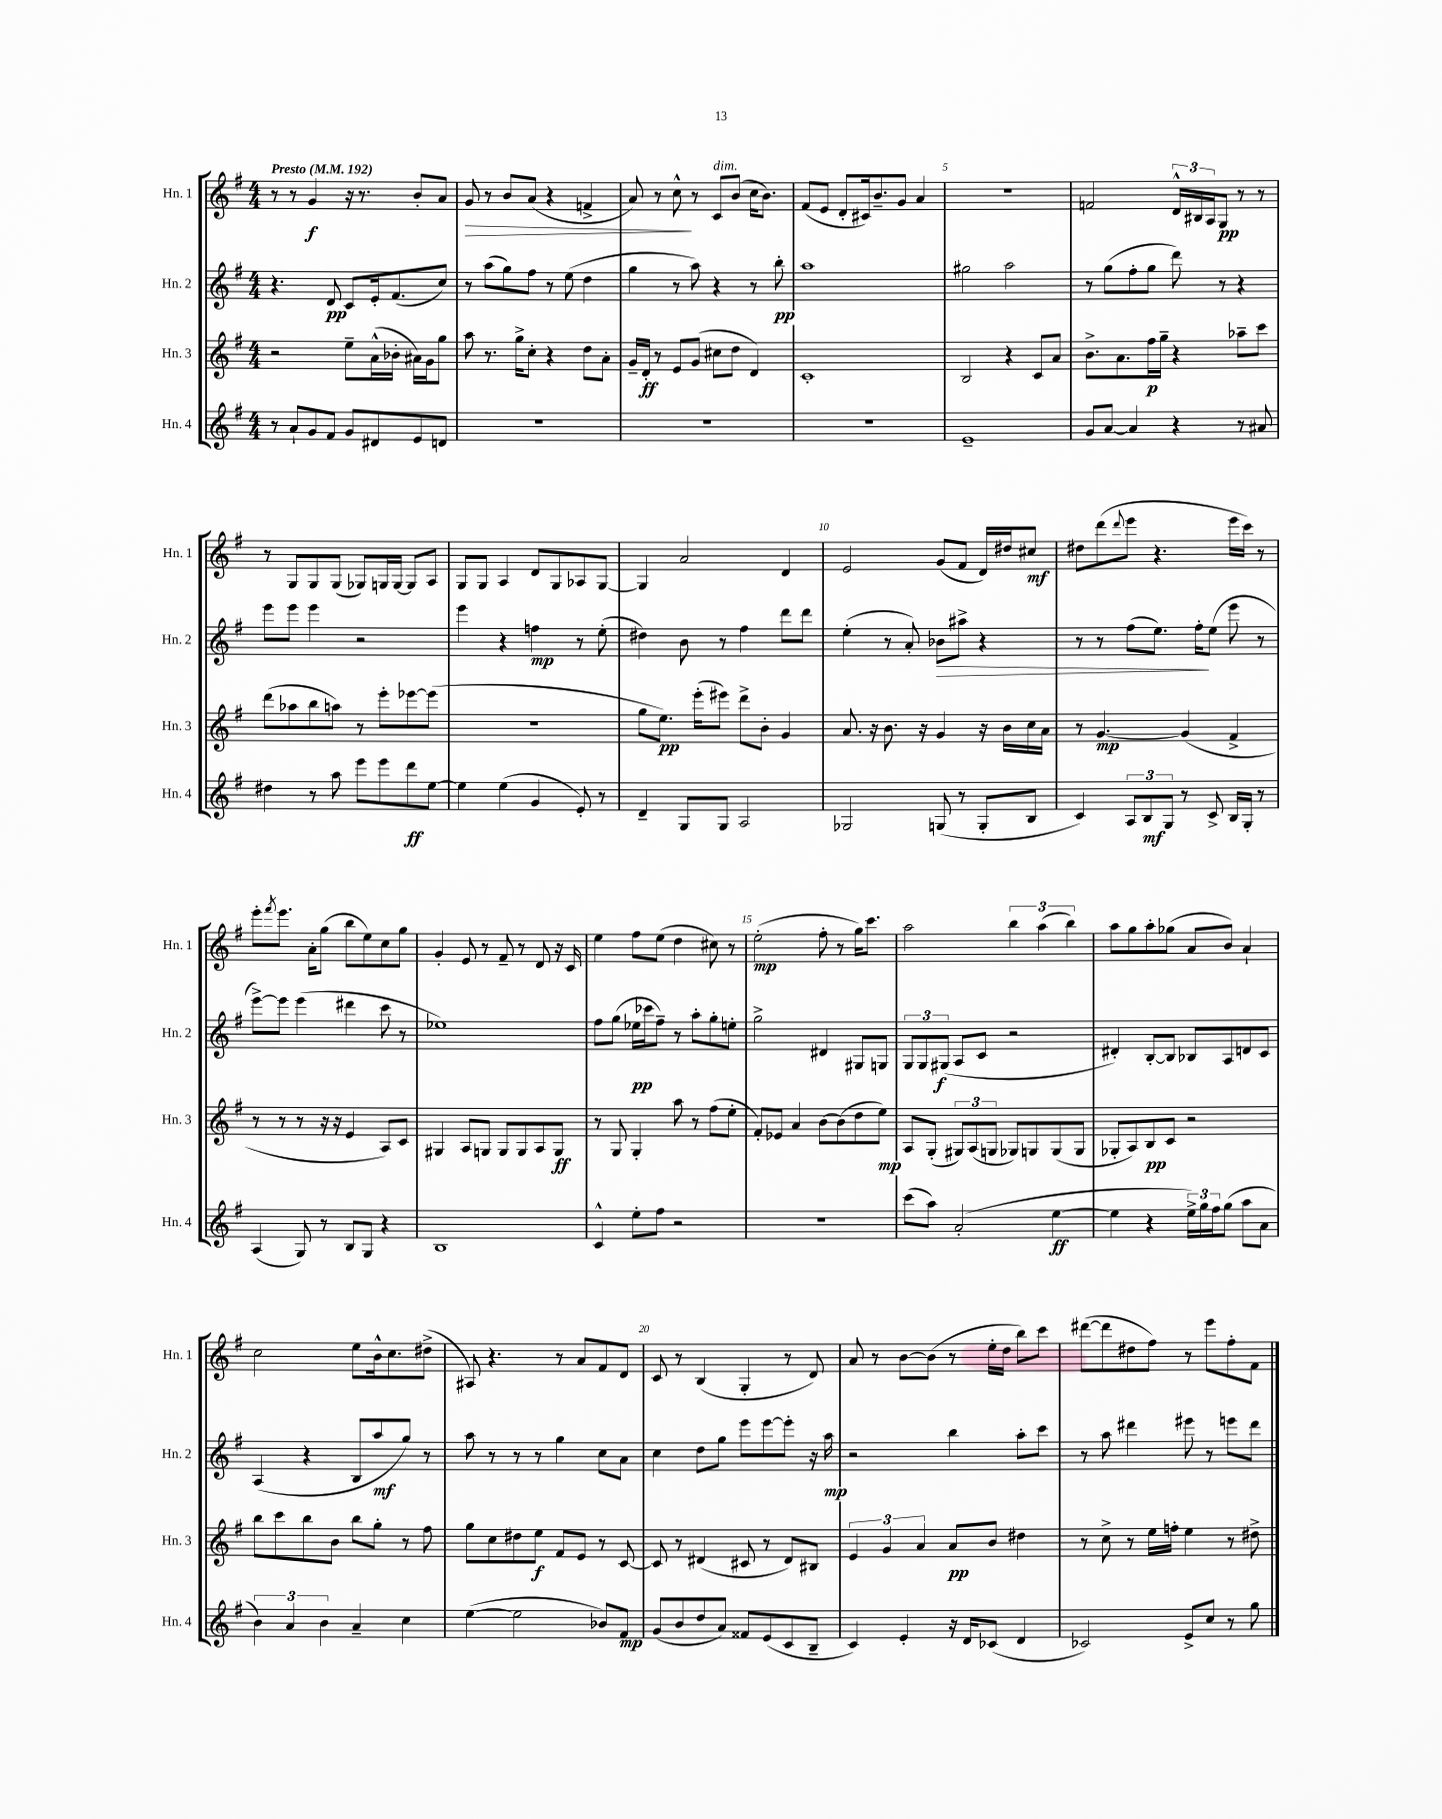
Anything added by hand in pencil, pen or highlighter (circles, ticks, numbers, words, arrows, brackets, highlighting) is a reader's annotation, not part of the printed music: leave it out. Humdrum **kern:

**kern	**kern	**kern	**kern
*staff4	*staff3	*staff2	*staff1
*clefG2	*clefG2	*clefG2	*clefG2
*k[f#]	*k[f#]	*k[f#]	*k[f#]
*M4/4	*M4/4	*M4/4	*M4/4
*MM192	*MM192	*MM192	*MM192
8r	2r	4.r	8r
8a`/L	.	.	8r
8g/	.	.	4g/
8f#/J	.	8d/	.
8g/L	8ee~\L	8c/L	16r
.	.	.	8.r
8d#/	(16a^^\L	16e'/k	.
.	16b-'\JJ	(8.f#/	.
8e/	16a#\LL)	.	8b'/L
.	16g\J	.	.
8d/J	8gg\J	8cc/J)	8a/J
=	=	=	=
1r	8aa\	8r	8g/
.	8.r	(8aa\L	8r
.	.	8gg\)	8b/L
.	16gg^\LK	.	.
.	8cc'\J	8ff#\J	(8a/J
.	4r	8r	4r
.	.	(8ee\	.
.	8dd\L	4dd\	4f^/
.	8a'\J	.	.
=	=	=	=
1r	16g~/LL	4gg\	8a/)
.	16d'/JJ	.	.
.	8r	.	8r
.	8e/L	8r	8cc^^\
.	(8g/J	8aa\)	8r
.	8cc#\L	4r	8c/L
.	8dd\J	.	(8b/J
.	4d/)	8r	16cc\LK
.	.	.	8.b\J)
.	.	8bb'\	.
=	=	=	=
1r	1c'	1aa	(8f#/L
.	.	.	8e/J
.	.	.	8d'/L
.	.	.	16c#/k)
.	.	.	8.b~/
.	.	.	8g/J
.	.	.	4a/
=	=	=	=
1e~	2B/	2gg#\	1r
.	4r	2aa\	.
.	8c/L	.	.
.	8a/J	.	.
=	=	=	=
8g/L	8.b^\L	8r	2f/
[8a/J	.	(8gg\L	.
.	8.a\	.	.
4a/]	.	8ff#'\	.
.	16ff#\L	8gg\J	.
.	16gg~\JJ	.	.
4r	4r	8ddd\)	24d^^/LL
.	.	.	24B#/
.	.	.	24A/J
.	.	8r	8G/J
8r	8aa-~\L	4r	8r
8a#/	8ccc\J	.	8r
=	=	=	=
4dd#\	(8ddd\L	8eee\L	8r
.	8aa-\	8eee\J	8G/L
8r	8bb\	4eee\	8G/
8aa\	8aa\J)	.	(8G/J
8eee\L	8r	2r	8G-/L)
8eee\	8eee'\L	.	16G/L
.	.	.	[16G/JJ
8ddd\	[8eee-\	.	8G/]L
[8ee\J	(8eee-\]J	.	8A/J
=	=	=	=
4ee\]	1r	4eee\	8G/L
.	.	.	8G/J
(4ee\	.	4r	4A/
4g/	.	4ff\	8d/L
.	.	.	8G/
8e'/)	.	8r	8A-/
8r	.	(8ee'\	[8G/J
=	=	=	=
4d~/	8gg\L	4dd#\)	4G/]
.	8.ee\J)	.	.
8G/L	.	8b\	2a/
.	(16eee'\LK	.	.
8G/J	8eee#\J)	8r	.
2A/	8ddd^\L	4ff#\	.
.	8b'\J	.	.
.	4g/	8ddd\L	4d/
.	.	8ddd\J	.
=	=	=	=
2G-/	8.a/	(4ee'\	2e/
.	16r	.	.
.	8.b\	8r	.
.	.	8a'/)	.
.	16r	.	.
(8G/	4g/	8b-\L	(8g/L
8r	.	8aa#^\J	8f#/J
8G'/L	16r	4r	16d/LL)
.	16b\LL	.	16dd#/J
8B/J	16cc\	.	8cc#/J
.	16a\JJ	.	.
=	=	=	=
4c/)	8r	8r	8dd#\L
.	[4.g/	8r	(8ddd\
.	.	.	8qqddd/
12A/L	.	(8ff#\L	8eee\J
12B/	.	.	.
.	.	8.ee\J)	4.r
12G/J	.	.	.
8r	(4g/]	.	.
.	.	16ff#'\LK	.
8c^/	.	(8ee\J	.
16B/LL	4f#^/	8eee\	16eee\LL
16G'/JJ	.	.	16ccc\JJ)
8r	.	8r	8r
=	=	=	=
(4A/	8r	[8eee^\L)	8eee'\L
.	.	.	8qfff#/
.	8r	8eee\]J	8.eee\J
8G/)	8r	(4eee\	.
.	.	.	16a'\LK
8r	16r	.	(8gg\J
.	16r	.	.
8B/L	4e/	4ddd#\	8bb\L
8G/J	.	.	8ee\)
4r	8A/L)	8ccc\	8cc\
.	8c/J	8r	8gg\J
=	=	=	=
1B	4G#/	1ee-)	4g'/
.	8A/L	.	8e/
.	8G/J	.	8r
.	8G/L	.	8f#~/
.	8G/	.	8r
.	8A/	.	8d/
.	8G/J	.	16r
.	.	.	16c/
=	=	=	=
4c^^/	8r	8ff#\L	4ee\
.	8G/	(8gg\J	.
8ee'\L	4G'/	16ee-\LL	8ff#\L
.	.	16ccc-\J	.
8ff#\J	.	8ff#~\J)	(8ee\J
2r	8aa\	8r	4dd\
.	8r	8aa'\L	.
.	(8ff#\L	8gg'\	8cc#\)
.	8ee'\J	8ee'\J	8r
=	=	=	=
1r	8f#'/L)	2gg^\	(2ee'\
.	8e-/J	.	.
.	4a/	.	.
.	[8b\L	4d#/	8ff#'\
.	(8b\]	.	8r
.	8dd\	8G#/L	16gg\LK)
.	.	.	8.ccc\J
.	8ee\J)	8G/J	.
=	=	=	=
(8ccc\L	8A/L	12G/L	2aa\
.	.	12G/	.
8aa\J)	(8G'/J	.	.
.	.	(12G#/J	.
(2a'/	12G#/L)	8A/L	.
.	(12A/	.	.
.	.	8c/J	.
.	12G/J	.	.
.	8G-/L)	2r	6bb\
.	8G/	.	.
.	.	.	(6aa\
[4ee\	(8G/	.	.
.	.	.	6bb\)
.	8G/J	.	.
=	=	=	=
4ee\]	8G-'/L	4d#'/)	8aa\L
.	8A/)	.	8gg\
4r	8B/	[8B'/L	8aa'\
.	8c/J	8B/]J	(8gg-\J
24ee^\LL)	2r	8B-/L	8a/L
24gg\	.	.	.
24ff#\J	.	.	.
(8gg\J	.	8A/	8b/J)
8aa\L	.	8d/	4a`/
8a\J	.	8c/J	.
=	=	=	=
6b\)	8bb\L	(4A/	2cc\
.	8ccc\	.	.
6a/	.	.	.
.	8bb\	4r	.
6b\	.	.	.
.	8b\J	.	.
4a~/	8bb\L	8B/L	8ee\L
.	8gg'\J	8aa/	16b^^\k
.	.	.	8.cc\
4cc\	8r	8gg/J)	.
.	8ff#\	8r	(8dd#^\J
=	=	=	=
([4ee\	8gg\L	8aa\	8A#/)
.	8cc\	8r	4.r
2ee\]	8dd#\	8r	.
.	8ee\J	8r	.
.	8f#/L	4gg\	8r
.	8e/J	.	8a/L
8b-/L)	8r	8cc\L	8f#/
8f#/J	[8c/	8a\J	8d/J
=	=	=	=
(8g/L	8c/]	4cc\	8c/
8b/	8r	.	8r
8dd/	(4d#/	8dd\L	(4B/
8a/J)	.	8gg\J	.
8f##/L	8c#/	8eee\L	4G'/
(8e/	8r	[8eee\	.
8c/	8d#/L)	8eee'\]J	8r
8B~/J	8B#/J	16r	8d/)
.	.	16aa\	.
=	=	=	=
4c/)	6e/	2r	8a/
.	.	.	8r
.	6g/	.	.
4e'/	.	.	[8b\L
.	6a/	.	.
.	.	.	(8b\]J
16r	8a/L	4bb\	8r
16d/LK	.	.	.
(8c-/J	8b/J	.	16ee'\LL
.	.	.	16dd\JJ
4d/	4dd#\	8aa'\L	8bb\L)
.	.	8ccc\J	8ccc\J
=	=	=	=
2c-/)	8r	8r	([8ddd#\L
.	8cc^\	8aa\	8ddd#\]
.	8r	4ddd#\	8dd#\
.	16ee\LL	.	8ff#\J)
.	16ff'\JJ	.	.
8e^/L	4ee\	8eee#\	8r
8cc/J	.	8r	8eee\L
8r	8r	8eee\L	8ff#'\
8gg\	8dd#^\	8ddd#\J	8f#\J
==	==	==	==
*-	*-	*-	*-
